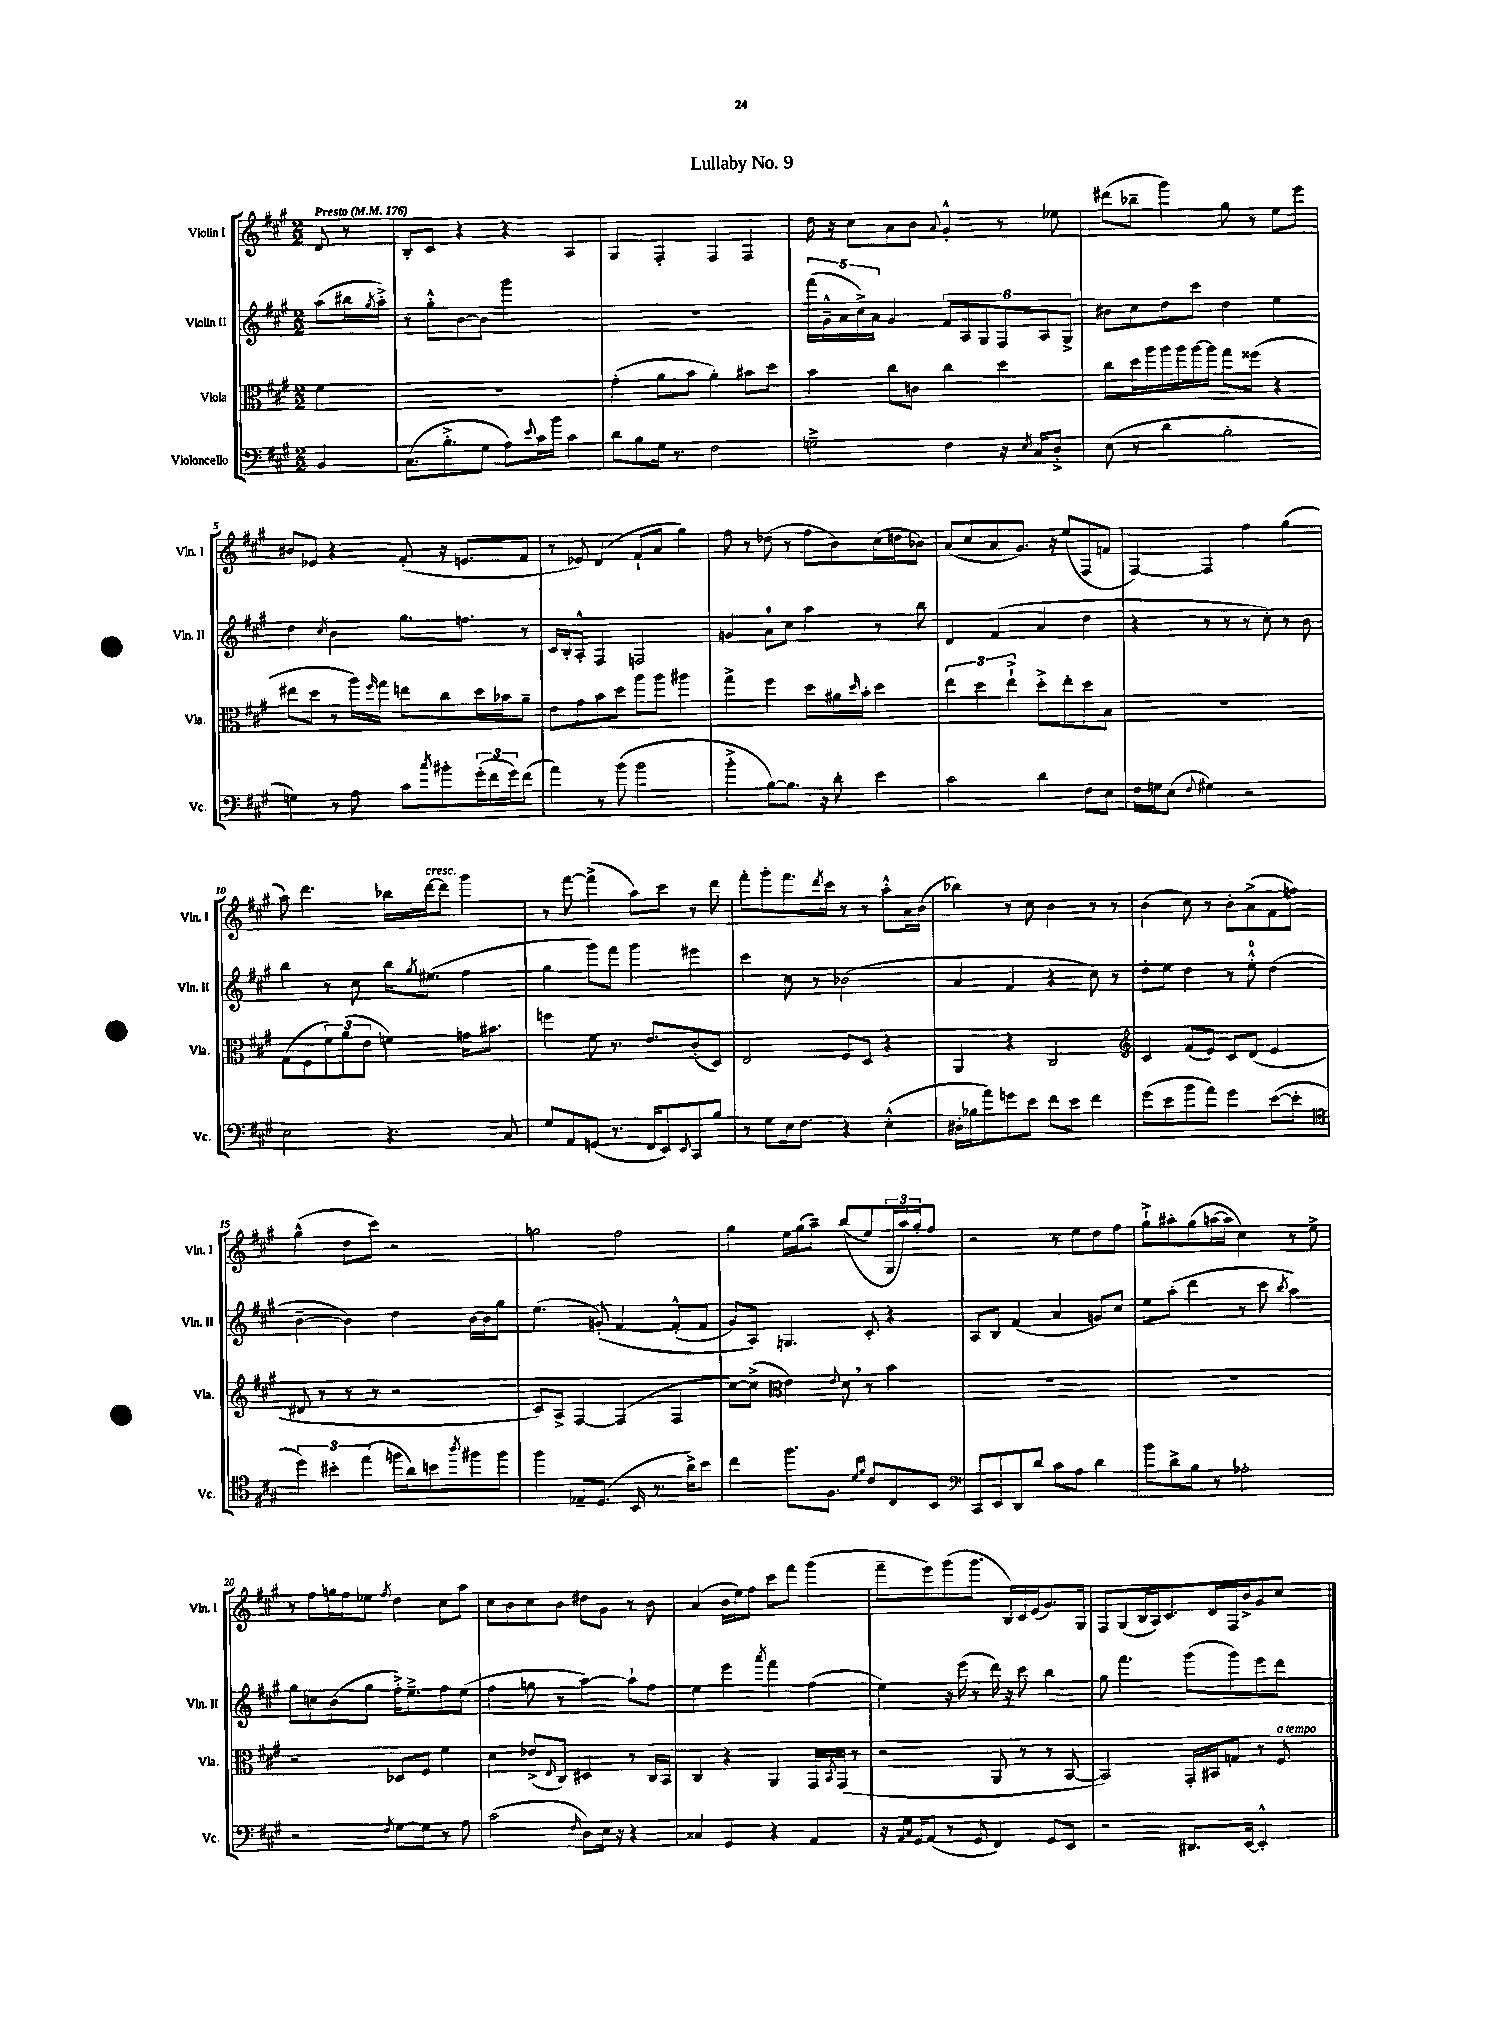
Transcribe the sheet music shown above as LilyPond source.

\header { title = "Lullaby No. 9" }
<<
\new StaffGroup <<
\new Staff = "s0" \with { instrumentName = "Violin I" shortInstrumentName = "Vln. I" } {
    \clef treble \key a \major \numericTimeSignature \time 2/2 \partial 4 \tempo "Presto" 4 = 176
    d'8 r8 |
    b8-. cis'8 r4 r4 a4 |
    gis4 fis4-. fis4 fis4 |
    d''16 r16 cis''8 a'8 b'8 \appoggiatura { a'8 } gis'4-.-^ r8 ees''8 |
    dis'''8( bes''8-- gis'''4) gis''8 r8 e''8 e'''8 |
    bis'8 ees'8 r4 fis'8-.( r16 e'8. fis'8 |
    r8 ees'8) d'4( fis'8-! a'8 gis''4) |
    fis''8 r8 des''8( r8 fis''8 b'8) cis''16( d''16 bes'8) |
    a'8( cis''8 a'8 gis'8.) r16 e''8( fis8 f'8 |
    fis4~) fis4 fis''4 gis''4( |
    a''8) d'''4. bes''16 d'''16~^\markup { \italic "cresc." } d'''8 gis'''4 |
    r8 fis'''8~ fis'''4->( a''8) cis'''8 r8 d'''8 |
    fis'''8-. gis'''8-. fis'''8. \acciaccatura { d'''8 } cis'''16 r8 r8 a''8-.-^ a'16 b'16( |
    bes''4) r8 cis''8 b'4 r8 r8 |
    b'4( cis''8) r8 b'8-. a'8->( fis'8 f''8) |
    gis''4-^( d''8 cis'''8) r2 |
    g''2 fis''2 |
    gis''4 e''16 gis''16( a''8--) b''8(\( e''8) \tuplet 3/2 { gis16 a''16\) gis''16-. } fis''8 |
    r2 r8 e''8 d''8 fis''8 |
    gis''8-!-> ais''8-. gis''8( a''16~ a''16 cis''4) r8 e''8-> |
    r8 fis''8 g''16 fis''16 ees''8 \acciaccatura { fis''8 } d''4 cis''8 a''8 |
    cis''8 b'8 cis''8 b'8 dis''8 gis'8 r8 b'8 |
    a'4( b'16 e''16) fis''8 cis'''8 fis'''8 gis'''4( |
    fis'''8-- e'''8) gis'''8( gis'''8. b16) cis'16 e'16( gis'8.) gis16 |
    fis8 gis8( b16 a16) cis'8. d'16 fis16 b'16-> gis'8 cis''8 \bar "|." |
}
\new Staff = "s1" \with { instrumentName = "Violin II" shortInstrumentName = "Vln. II" } {
    \clef treble \key a \major \numericTimeSignature \time 2/2 \partial 4
    a''8( bis''16 \acciaccatura { gis''8 } a''16-.->) |
    r8 gis''8-.-^ b'8~ b'8 gis'''2 |
    R1 |
    \tuplet 5/4 { fis'''16( gis'16---^ a'16 cis''16->) a'16 } gis'4 \tuplet 6/4 { fis'8 a8 gis8 fis8 a8 gis8-> } |
    bis'8 cis''8 d''8 cis'''8 d''4 e''4 |
    d''4 \acciaccatura { cis''8 } b'4 gis''8. f''8. r8 |
    cis'16 b16-. a8-.-^ fis4 f2 |
    g'4 a'8-0 cis''8 a''4 r8 b''8 |
    d'4 fis'4( a'4 d''4 |
    r4 r8 r8 r8 cis''8-.) r8 b'8 |
    b''4 r8 cis''8 b''16 \acciaccatura { gis''8 } eis''8.( fis''4 |
    gis''4 gis'''8) fis'''8 gis'''4 eis'''4 |
    cis'''4 cis''8 r8 bes'2( |
    a'4 fis'4 r4 cis''8) r8 |
    d''8-. e''8 d''4 r8 e''8-0-.-^ d''4( |
    b'4~-- b'4) d''4 b'16~ b'16 gis''8 |
    e''4.( g'8-.)\( fis'4~ fis'8-.-^( fis'8 |
    gis'8) a8\) g4. cis'8-. r4 |
    a8 b8 fis'4( a'4 g'8) cis''8 |
    e''8 a''8-.( d'''4 r8 cis'''8 \acciaccatura { b''8 } a''4) |
    gis''8 c''8 b'8( gis''8 fis''16-.->) e''8.---> fis''8 e''8( |
    fis''4 g''8 r8 a''4~) a''8-! fis''8 |
    e''4 e'''4 \acciaccatura { a'''8 } fis'''4 fis''4( |
    e''4) r16 e'''16( r8 d'''16) r16 cis'''8 b''4 |
    gis''8 fis'''4. gis'''8( gis'''8) e'''8 d'''8 \bar "|." |
}
\new Staff = "s2" \with { instrumentName = "Viola" shortInstrumentName = "Vla." } {
    \clef alto \key a \major \numericTimeSignature \time 2/2 \partial 4
    fis'4 |
    R1 |
    gis'4-.( a'8 b'8 a'4-.) bis'8 d''8 |
    b'4 cis''8 c'8 cis''4 d''4 |
    cis''8 d''16 a''16 a''16 a''16 a''16~ a''16 gis''8 fisis''8( r4 |
    eis''8 d''8 r8 a''16) \grace { fis''16 } gis''16 e''8 cis''8 d''16 bes'16 a'8-- |
    e'8 gis'8 b'8 d''8 a''8 a''8 ais''4 |
    gis''4-> fis''4 d''8 ais'16 \grace { d''16 } b'16-. d''4 |
    \tuplet 3/2 { e''4 d''4 e''4-!-> } d''8-.-> e''8-. d''8 b8 |
    R1 |
    gis8( fis8 \tuplet 3/2 { fis'8) a'8( e'8 } f'4) g'16 bis'8. |
    f''4 fis'8 r8. e'8. cis'8-.( d8) |
    e2 fis8 d8 r4 |
    a,4 r4 cis2 |
    \clef treble cis'4 fis'8( e'8) cis'8 d'8( e'4 |
    dis'8 r8 r8 r8 r2 |
    cis'8) a8-> fis4~ fis4( fis4 |
    cis''8~) cis''8->( \clef alto e'4) \appoggiatura { e'8 } d'8 \breathe r8 b'4 |
    R1 |
    R1 |
    r2 des8 fis8 fis'4 |
    d'4 ees'8->( \grace { e16 } cis8) dis4 r8 cis16 b,16 |
    cis4 r4 a,4 gis,16 \acciaccatura { b,8 } gis,16( r8 |
    r2 a,8 r8 r8 b,8~ |
    b,2) gis,16-. bis,16 g8 r8 fis8^\markup { \italic "a tempo" } \bar "|." |
}
\new Staff = "s3" \with { instrumentName = "Violoncello" shortInstrumentName = "Vc." } {
    \clef bass \key a \major \numericTimeSignature \time 2/2 \partial 4
    b,4 |
    cis8.( b8.-.-> gis8 a8) \appoggiatura { e'8 } cis'16 b'16 cis'4 |
    d'8 b8 gis16 r8. fis2 |
    g2---> fis4 r16 \acciaccatura { e8 } cis16 d8-.-> |
    e8( r8 d'4 b2-. |
    g4) r8 a8 cis'8 \acciaccatura { cis''8 } bis'8-. \tuplet 3/2 { gis'16-.( fis'16 gis'16) } fis'8( |
    a'4) r8 b'8( b'2 |
    b'4-.-> b8~) b8. r16 d'8-. e'4 |
    cis'2 d'4 fis8 e8 |
    fis16 g16 e8( \appoggiatura { fis8 } gis4) r2 |
    e2 r4. cis8 |
    gis8 a,8 g,8( r8. fis,16 e,8) \appoggiatura { e,8 } cis,8 b8 |
    r8 gis8 e16 fis8. r4 e4-.-^( |
    dis16-. bes16 a'8) g'8 e'8 fis'8 e'8 fis'4 |
    gis'8( e'8 b'8 a'8) gis'4 e'8~( e'8-. |
    \clef tenor \tuplet 3/2 { d''4) bis'4-. e''4( } f''16 a'16) b'8 \acciaccatura { a''8 } fis''8 fis''8 |
    fis''4 ees8-- d8.( b,16 r8. a'16->) b'8 |
    cis''4 fis''8. fis8. \grace { d'16 fis'16 } cis'8 cis8 b,8 |
    \clef bass cis,8 e,8 d,8 d'8 cis'8 a8 d'4 |
    b'8 d'8-> b8 r8 aes2-. |
    r2 \acciaccatura { fis8 } gis8~ gis8 r8 a8 |
    cis'2( \grace { fis16 } d8) e16 r16 r4 |
    cisis4 gis,4 r4 a,4 |
    r16 \grace { a,16 cis16 } gis,16 a,8( r8 gis,8 fis,4) gis,8 e,8 |
    r2 dis,8. e,16~ e,4-.-^ \bar "|." |
}
>>
>>
